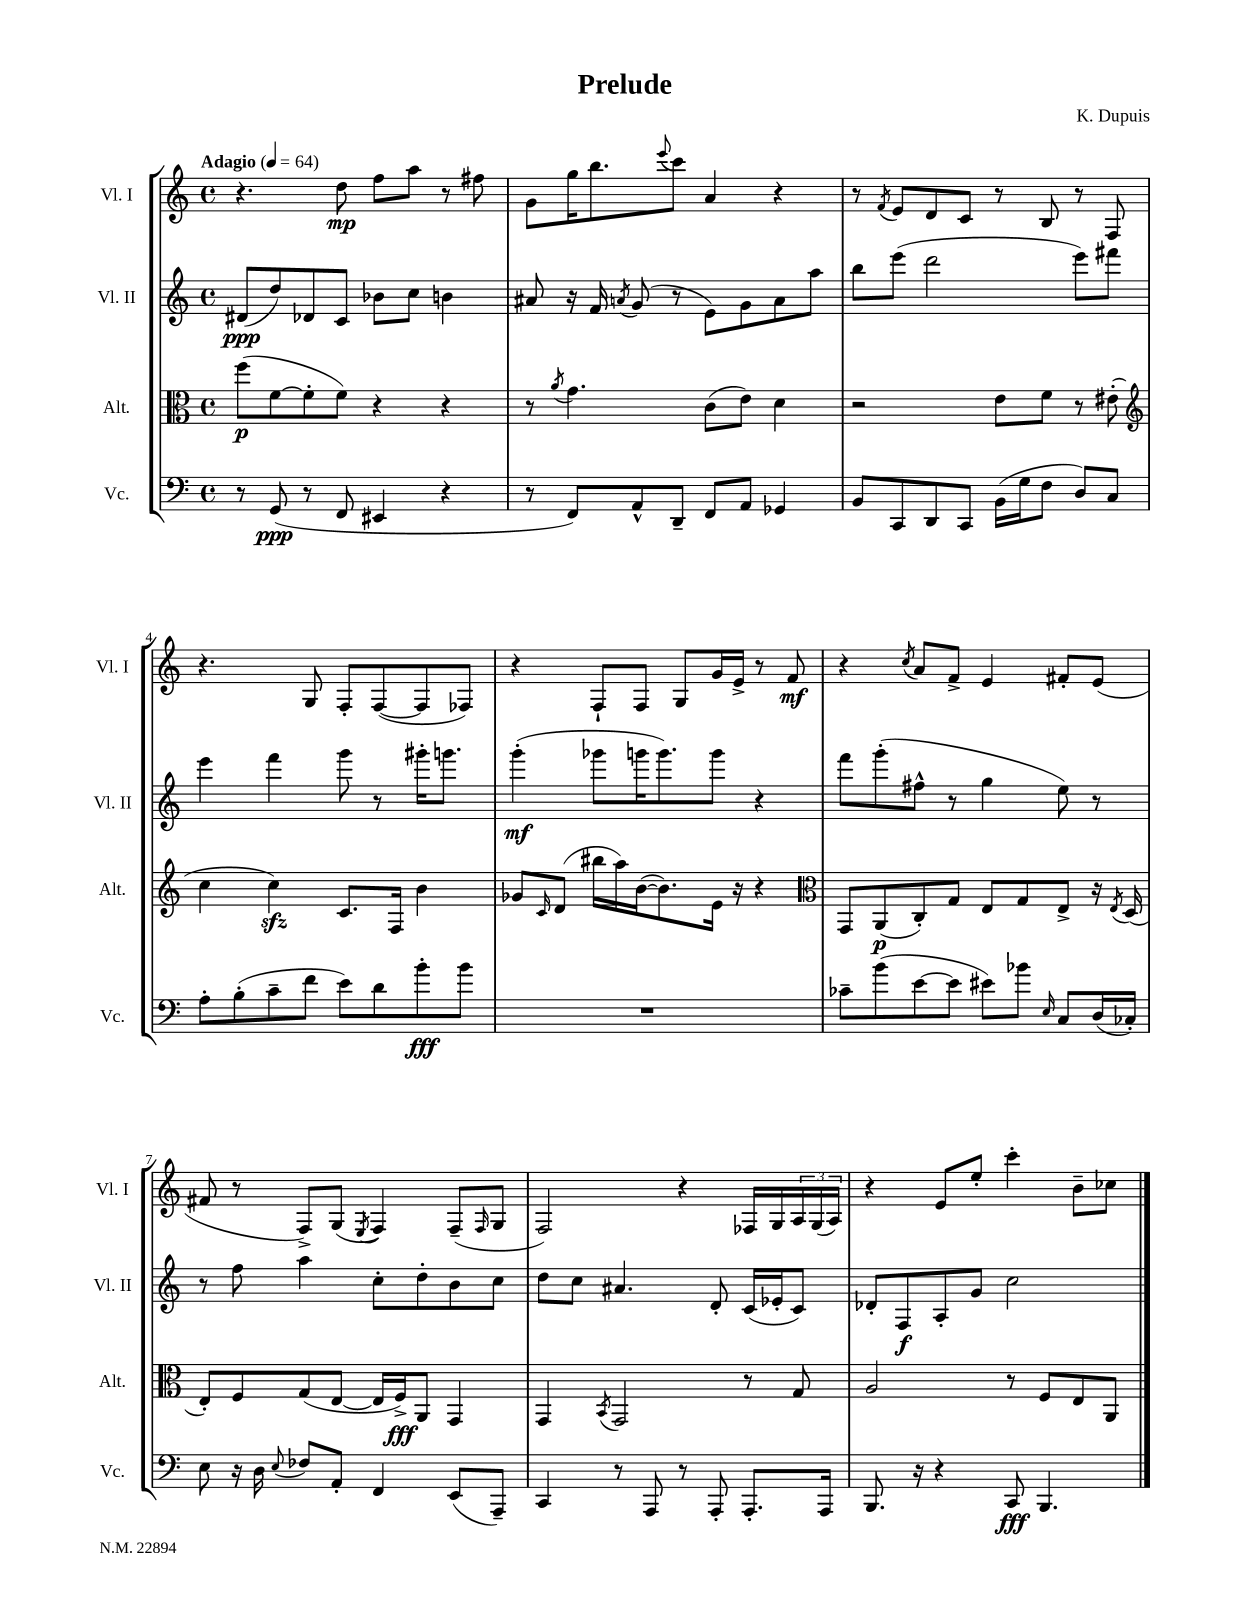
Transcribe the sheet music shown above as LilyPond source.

\header { title = "Prelude" composer = "K. Dupuis" }
<<
\new StaffGroup <<
\new Staff = "s0" \with { instrumentName = "Vl. I" shortInstrumentName = "Vl. I" } {
    \clef treble \key c \major \defaultTimeSignature \time 4/4 \tempo "Adagio" 4 = 64
    r4. d''8\mp f''8 a''8 r8 fis''8 |
    g'8 g''16 b''8. \appoggiatura { e'''8 } c'''8 a'4 r4 |
    r8 \acciaccatura { f'8 } e'8 d'8 c'8 r8 b8 r8 f8 |
    r4. g8 f8-. f8~( f8 fes8) |
    r4 f8-! f8 g8 g'16 e'16-> r8 f'8\mf |
    r4 \acciaccatura { c''8 } a'8 f'8-> e'4 fis'8-. e'8( |
    fis'8 r8 f8->) g8( \acciaccatura { e8 } f4) f8--( \grace { f16 } g8 |
    f2) r4 fes16 g16 \tuplet 3/2 { a16 g16( a16) } |
    r4 e'8 e''8-. c'''4-. b'8-- ces''8 \bar "|." |
}
\new Staff = "s1" \with { instrumentName = "Vl. II" shortInstrumentName = "Vl. II" } {
    \clef treble \key c \major \defaultTimeSignature \time 4/4
    dis'8\ppp( d''8) des'8 c'8 bes'8 c''8 b'4 |
    ais'8 r16 f'16 \acciaccatura { a'8 } g'8( r8 e'8) g'8 a'8 a''8 |
    b''8 e'''8( d'''2 e'''8) fis'''8 |
    e'''4 f'''4 g'''8 r8 gis'''16-. g'''8. |
    g'''4-.\mf( ges'''8 g'''16 g'''8.) g'''8 r4 |
    f'''8 g'''8-.( fis''8-^ r8 g''4 e''8) r8 |
    r8 f''8 a''4 c''8-. d''8-. b'8 c''8 |
    d''8 c''8 ais'4. d'8-. c'16( ees'16-. c'8) |
    des'8-. f8\f a8-. g'8 c''2 \bar "|." |
}
\new Staff = "s2" \with { instrumentName = "Alt." shortInstrumentName = "Alt." } {
    \clef alto \key c \major \defaultTimeSignature \time 4/4
    f''8\p( f'8~ f'8-. f'8) r4 r4 |
    r8 \acciaccatura { a'8 } g'4. c'8( e'8) d'4 |
    r2 e'8 f'8 r8 eis'8-.( |
    \clef treble c''4 c''4\sfz) c'8. f16 b'4 |
    ges'8 \grace { c'16 } d'8( bis''16 a''16) b'16~( b'8.) e'16 r16 r4 |
    \clef alto g,8 a,8\p( c8-.) g8 e8 g8 e8-> r16 \acciaccatura { e8 } d16( |
    e8-.) f8 g8( e8~ e16 f16->\fff) a,8 g,4 |
    g,4 \acciaccatura { b,8 } g,2 r8 g8 |
    a2 r8 f8 e8 a,8 \bar "|." |
}
\new Staff = "s3" \with { instrumentName = "Vc." shortInstrumentName = "Vc." } {
    \clef bass \key c \major \defaultTimeSignature \time 4/4
    r8 g,8\ppp( r8 f,8 eis,4 r4 |
    r8 f,8) a,8-^ d,8-- f,8 a,8 ges,4 |
    b,8 c,8 d,8 c,8 b,16( g16 f8 d8) c8 |
    a8-. b8-.( c'8-- f'8 e'8) d'8 b'8-.\fff b'8 |
    R1 |
    ces'8-- b'8( e'8~ e'8 eis'8) bes'8 \grace { e16 } c8 d16( ces16-.) |
    e8 r16 d16 \appoggiatura { e8 } fes8 a,8-. f,4 e,8( a,,8--) |
    c,4 r8 a,,8 r8 a,,8-. a,,8.-. a,,16 |
    b,,8. r16 r4 c,8\fff b,,4. \bar "|." |
}
>>
>>
